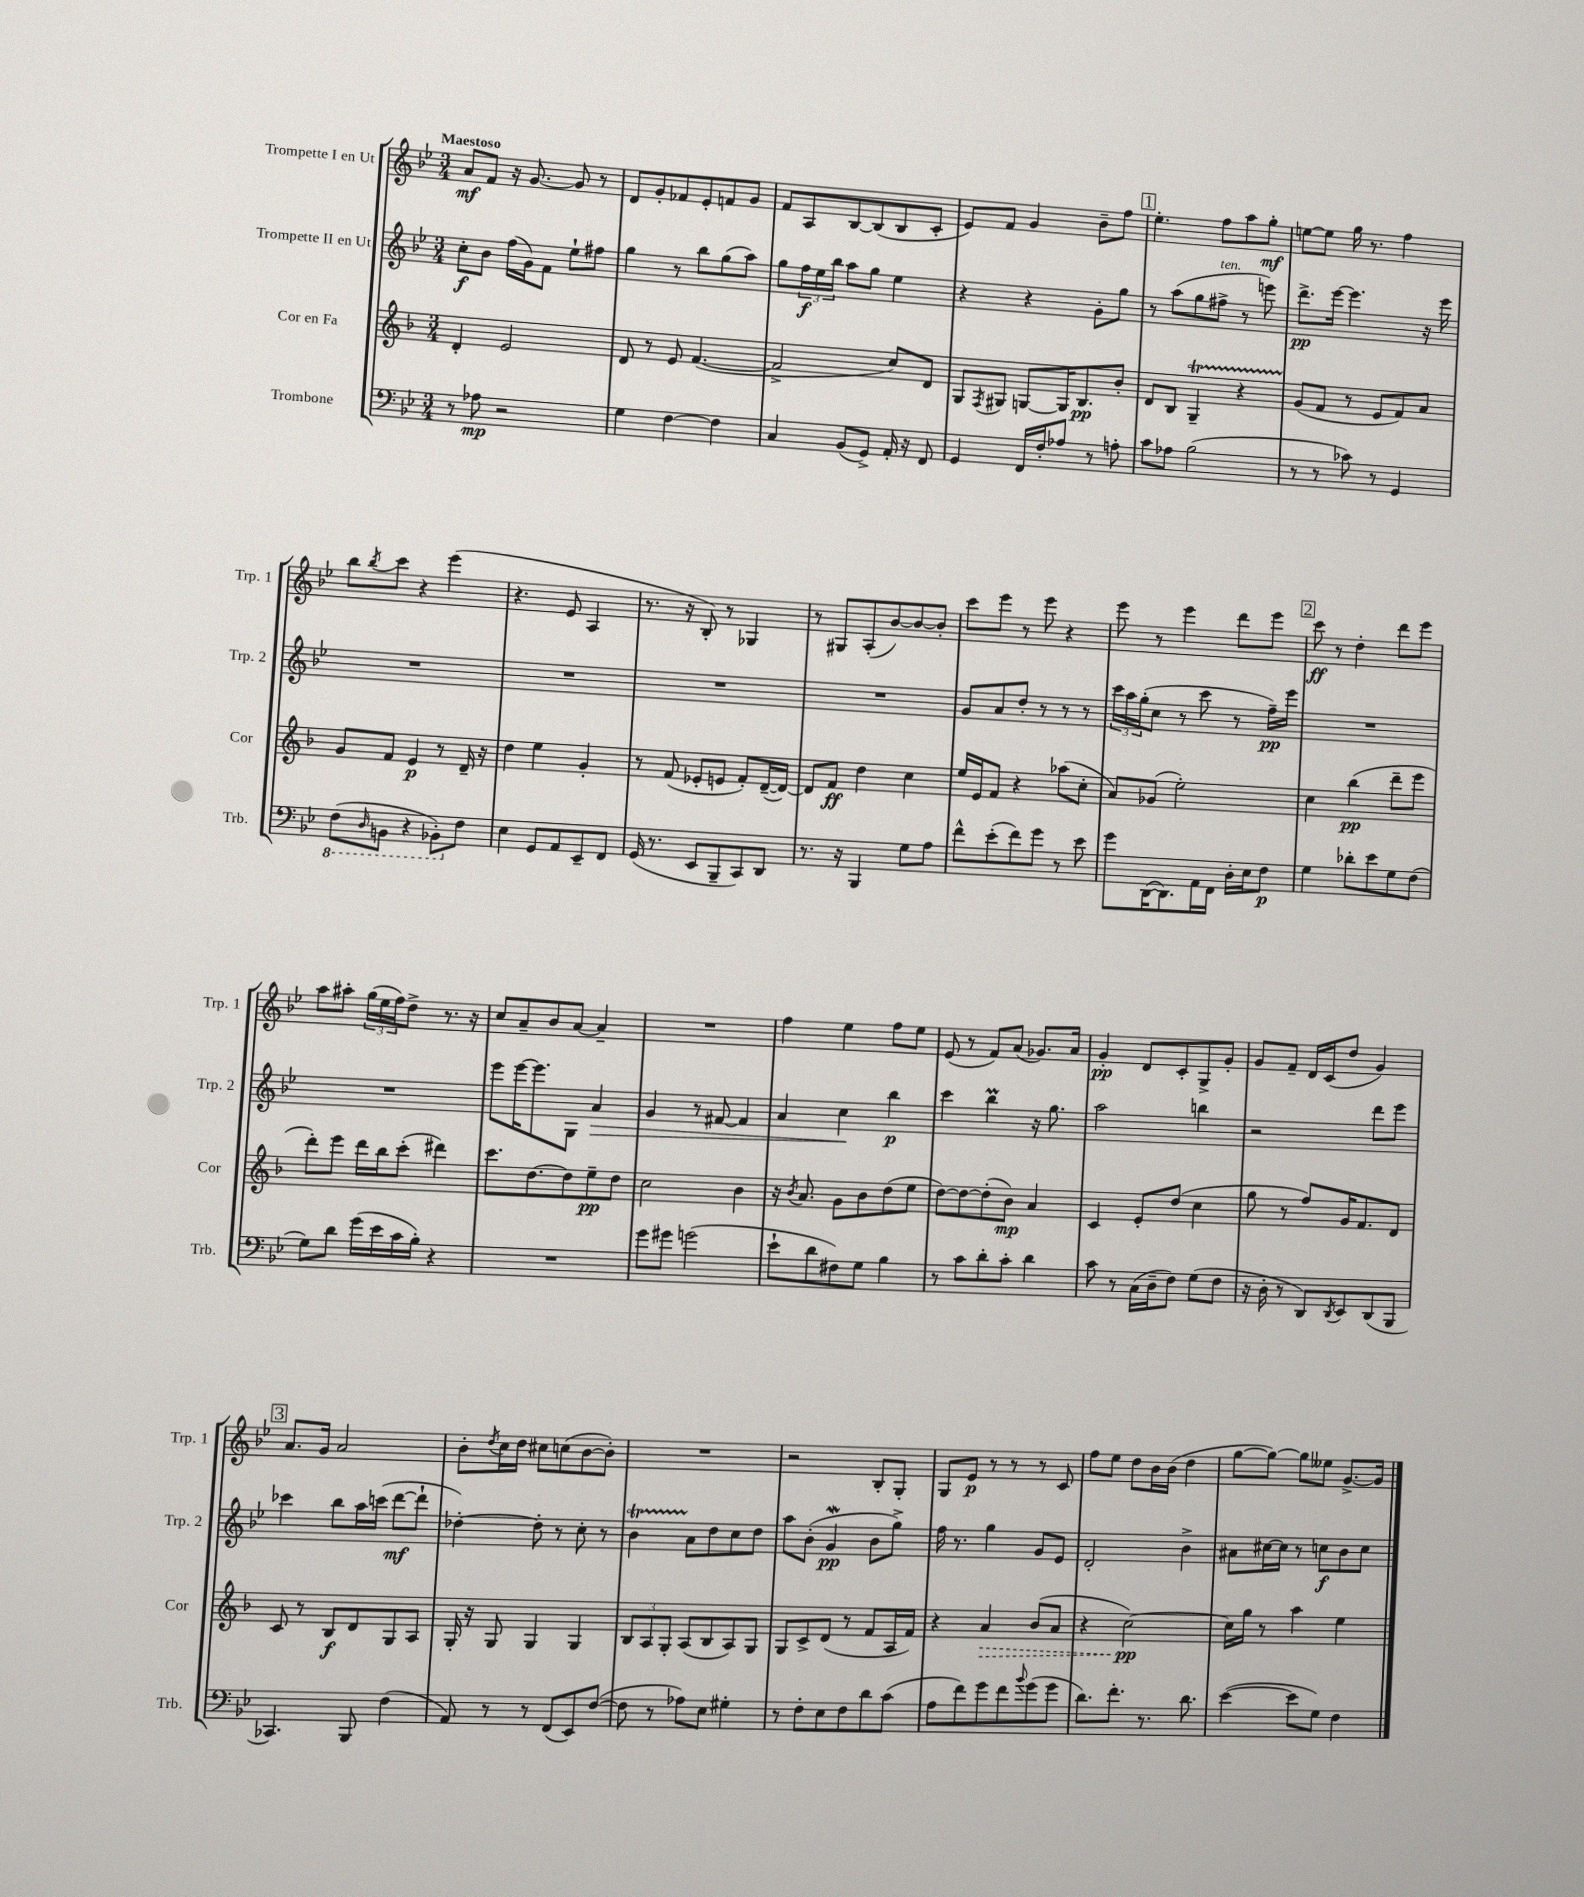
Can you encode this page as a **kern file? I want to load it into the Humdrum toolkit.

**kern	**kern	**kern	**kern
*staff4	*staff3	*staff2	*staff1
*clefF4	*clefG2	*clefG2	*clefG2
*k[b-e-]	*k[b-]	*k[b-e-]	*k[b-e-]
*M3/4	*M3/4	*M3/4	*M3/4
8r	4d'/	8cc'\L	8a/L
8A-\	.	8b-\J	8f/J
2r	2e/	(16ff\LL	16r
.	.	16g\J)	[8.g/
.	.	8f\J	.
.	.	8ee-`\L	8g/]
.	.	8ff#\J	8r
=	=	=	=
4G\	8d/	4gg\	8d/L
.	8r	.	8g'/
[4F\	8e/	8r	8f-/
.	([4.f/	8bb-\L	8e-'/
4F\]	.	(8gg\	8f/
.	.	8aa\J)	8g/J
=	=	=	=
4C/	2f^/]	8gg\L	8f/L
.	.	24ff\L	8A/
.	.	24ee-\	.
.	.	24bb-\JJ	.
(8BB-/L	.	8aa\L	[8B-/
8GG^/J)	.	8gg\J	(8B-/]
16AA'/	8cc/L)	4ee-\	8B-/
16r	.	.	.
8FF/	8d/J	.	8c'/J
=	=	=	=
4GG/	8G/L	4r	8e-/L)
.	8qF/	.	.
.	8G#/J	.	8f/J
16FF/LL	[8G/L	4r	4g/
16F'/J	.	.	.
8A-/J	16G/]K	.	.
.	8.B-/	.	.
8r	.	8g'\L	8b-~\L
8A'\	8b-'/J	8gg\J	8ff\J
=	=	=	=
8c\L	8d/L	8r	4.ee-'\
8A-\J	8B-/J	(8aa\L	.
(2B-\	4G~/	8gg\	.
.	.	8ff#^\J	8ff\L
.	4r	8r	8aa\
.	.	8eee\)	8gg'\J
=	=	=	=
8r	(8g/L	8.ddd^\L	[8ee\L
8r	8f/J	.	8ee\]J
.	.	[16eee-\Jk	.
8c-\)	8r	4.eee-\]	16gg\
.	.	.	8.r
8r	8e/L	.	.
4GG/	8f/)	.	4ff\
.	8a/J	16r	.
.	.	16eee-\	.
=	=	=	=
(8FF\L	8g/L	2.r	8bb-\L
16qqDD/	.	.	8qbb-/
8BBB\J	8f/J	.	8ccc\J
4r	4e/	.	4r
8BBB-'\L)	8r	.	(4eee-\
8F\J	16d~/	.	.
.	16r	.	.
=	=	=	=
4E-\	4dd\	2.r	4.r
8GG/L	4ee\	.	.
8AA/	.	.	8e-/
8EE-~/	4g'/	.	4A/
8FF/J	.	.	.
=	=	=	=
(16GG/	8r	2.r	8.r
8.r	.	.	.
.	(8f/	.	.
.	.	.	16r
8EE-/L	8e-'/L	.	8B-'/)
8BBB-~/	8e/J	.	8r
8CC/)	8f'/L)	.	4G-/
8DD/J	([16d~/L	.	.
.	16d/_JJ)	.	.
=	=	=	=
8.r	8d/]L	2.r	8r
.	8f/J	.	8G#/L
16r	.	.	.
4BBB-/	4dd\	.	(8A'/
.	.	.	[8b-/)
8G\L	4cc\	.	8b-/_
8A\J	.	.	8b-'/]J
=	=	=	=
8f^^\L	16ee/LL	8g/L	8ccc\L
.	16e/J	.	.
(8e-'\	8f/J	8a/	8eee-\J
8f\)	4r	8dd'/J	8r
8g\J	.	8r	8eee-\
8r	(8aa-\L	8r	4r
8e-\	8cc'\J	8r	.
=	=	=	=
8g\L	8a/L)	24ccc\LL	8eee-\
.	.	24aa\	.
.	.	(24gg'\J	.
([16DD\K	(8g-/J	8cc\J	8r
8.DD\])	.	.	.
.	2ee'\)	8r	4eee-\
16AA\L	.	8ccc\	.
16FF\JJ	.	.	.
16D'\LL	.	8r	8ddd\L
16E-\J	.	.	.
8F\J	.	16ff~\LL)	8eee-\J
.	.	16eee-\JJ	.
=	=	=	=
4G\	4cc\	2.r	8ccc\
.	.	.	8r
8d-'\L	(4bb-\	.	4dd'\
8e-\	.	.	.
8G\	8ddd~\L	.	8ddd\L
(8F\J	8eee\J	.	8eee-\J
=	=	=	=
8G\L)	8ddd'\L)	2.r	8aa\L
8d\J	8eee\J	.	8aa#'\J
(16g\LL	16ddd\LL	.	(24gg\LL
.	.	.	24ee-\
16e-\	16bb-\J	.	.
.	.	.	24ff\J)
16c\	(8ccc'\J	.	8dd^\J
16B-'\JJ)	.	.	.
4r	4ddd#\)	.	8.r
.	.	.	16r
=	=	=	=
2.r	8.ccc\L	8eee-\L	8cc/L
.	.	[16eee-\K	8a~/
.	[8.dd\	8.eee-\]	.
.	.	.	8b-/
.	8dd\]	8G\J	[8a/J
.	8ee~\	4a/	4a~/]
.	8dd\J	.	.
=	=	=	=
8g\L	2cc\	4g/	2.r
8g#\J	.	.	.
(2g\	.	8r	.
.	.	[8f#/	.
.	4b-\	4f#/]	.
=	=	=	=
8e-`\L	16r	4a/	4ff\
.	8qb-/	.	.
.	8.a/	.	.
8d\	.	.	.
8F#\)	8g\L	4cc\	4ee-\
8G\J	8b-\	.	.
4B-\	(8dd\	4bb-\	8ff\L
.	8ee\J	.	8ee-\J
=	=	=	=
8r	[8dd\L)	4ccc\	(8e-/
8c\L	8dd\_	.	8r
8d'\	(8dd'\]	4bb-\	8f/L)
8c'\J	8b-\J)	.	(8a/J
4d\	4a/	16r	8.g-/L)
.	.	8.gg\	.
.	.	.	16a/Jk
=	=	=	=
8c\	4c/	2aa\	4g'/
8r	.	.	.
(16C\LL	8e'/L	.	8d/L
16D~\J	.	.	.
8F\J)	(8dd/J	.	8c'/
(8G\L	4cc\	4bb\	8G^/
8F\J	.	.	8g'/J
=	=	=	=
16r	8gg\	2r	8g/L
16D'\	.	.	.
8r	8r	.	8f~/J
8DD/L)	8ff/L)	.	16d/LL
.	.	.	(16c/J
8qDD/	.	.	.
8EE-/	16g/K	.	8dd/J
.	8.f/	.	.
(8DD/	.	8ddd\L	4g/)
8BBB-/J	8d/J	8eee-\J	.
=	=	=	=
4.CC-/)	8c/	4ccc-\	8.a/L
.	8r	.	.
.	.	.	16g/Jk
.	8B-/L	8bb-\L	2a/
8BBB-/	8d/	16aa\L	.
.	.	(16ccc\JJ	.
(4F\	8G/	[8ddd\L	.
.	8A/J	8ddd`\]J	.
=	=	=	=
8AA/)	16G'/	[4dd-'\)	8b-'\L
.	16r	.	.
.	.	.	8qdd/
8r	8G/	.	16cc\L
.	.	.	16dd\JJ
8r	4G/	8dd-'\]	8cc#\L
(8FF/L	.	8r	(8cc\
8EE-/)	4G/	8cc'\	[8b-\
([8F/J	.	8r	8b-'\]J)
=	=	=	=
8F\]	12B-/L	4b-\	2.r
.	12A/	.	.
8r	.	.	.
.	12G'/J	.	.
8A-\L)	(8A/L	8a\L	.
8E-\J	8B-/	8dd\	.
4G#'\	8A/)	8cc\	.
.	8G/J	8dd\J	.
=	=	=	=
8r	8G/L	8aa\L	2r
8F'\L	8c^/	(8b-'\J	.
8E-\	(8d/J	4g/	.
8F\	8r	.	.
8d\	8f/L	8b-\L	8B-'/L
(8c\J	16A/L	8gg^\J)	8G'/J
.	16f/JJ)	.	.
=	=	=	=
8A\L	4r	16ff\	8G/L
.	.	8.r	.
8f\)	.	.	8e-/J
8g\	4a/	4gg\	8r
8f\	.	.	8r
8qqb-/	.	.	.
(8g\	(8b-/L	8g/L	8r
8g\J	8a/J	8e-/J	8c/
=	=	=	=
8.d\L)	4r	2d'/	8ff\L
.	.	.	8ee-\J
8.f'\J	.	.	.
.	[2cc\)	.	8dd\L
8.r	.	.	16b-\L
.	.	.	(16b-\JJ
.	.	4b-^\	4dd\
8.d\	.	.	.
=	=	=	=
([4e-\	16cc\]LL	8a#\L	[8gg\L
.	16gg\JJ	.	.
.	8r	[16cc#\L	8gg\_J)
.	.	16cc#\]JJ	.
8e-\]L	4aa\	8r	8gg\]L
8G\J)	.	8cc\L	8ee--\J
4F\	4ee\	8b-\	[8.g^/L
.	.	8cc\J	.
.	.	.	16g/]Jk
==	==	==	==
*-	*-	*-	*-
